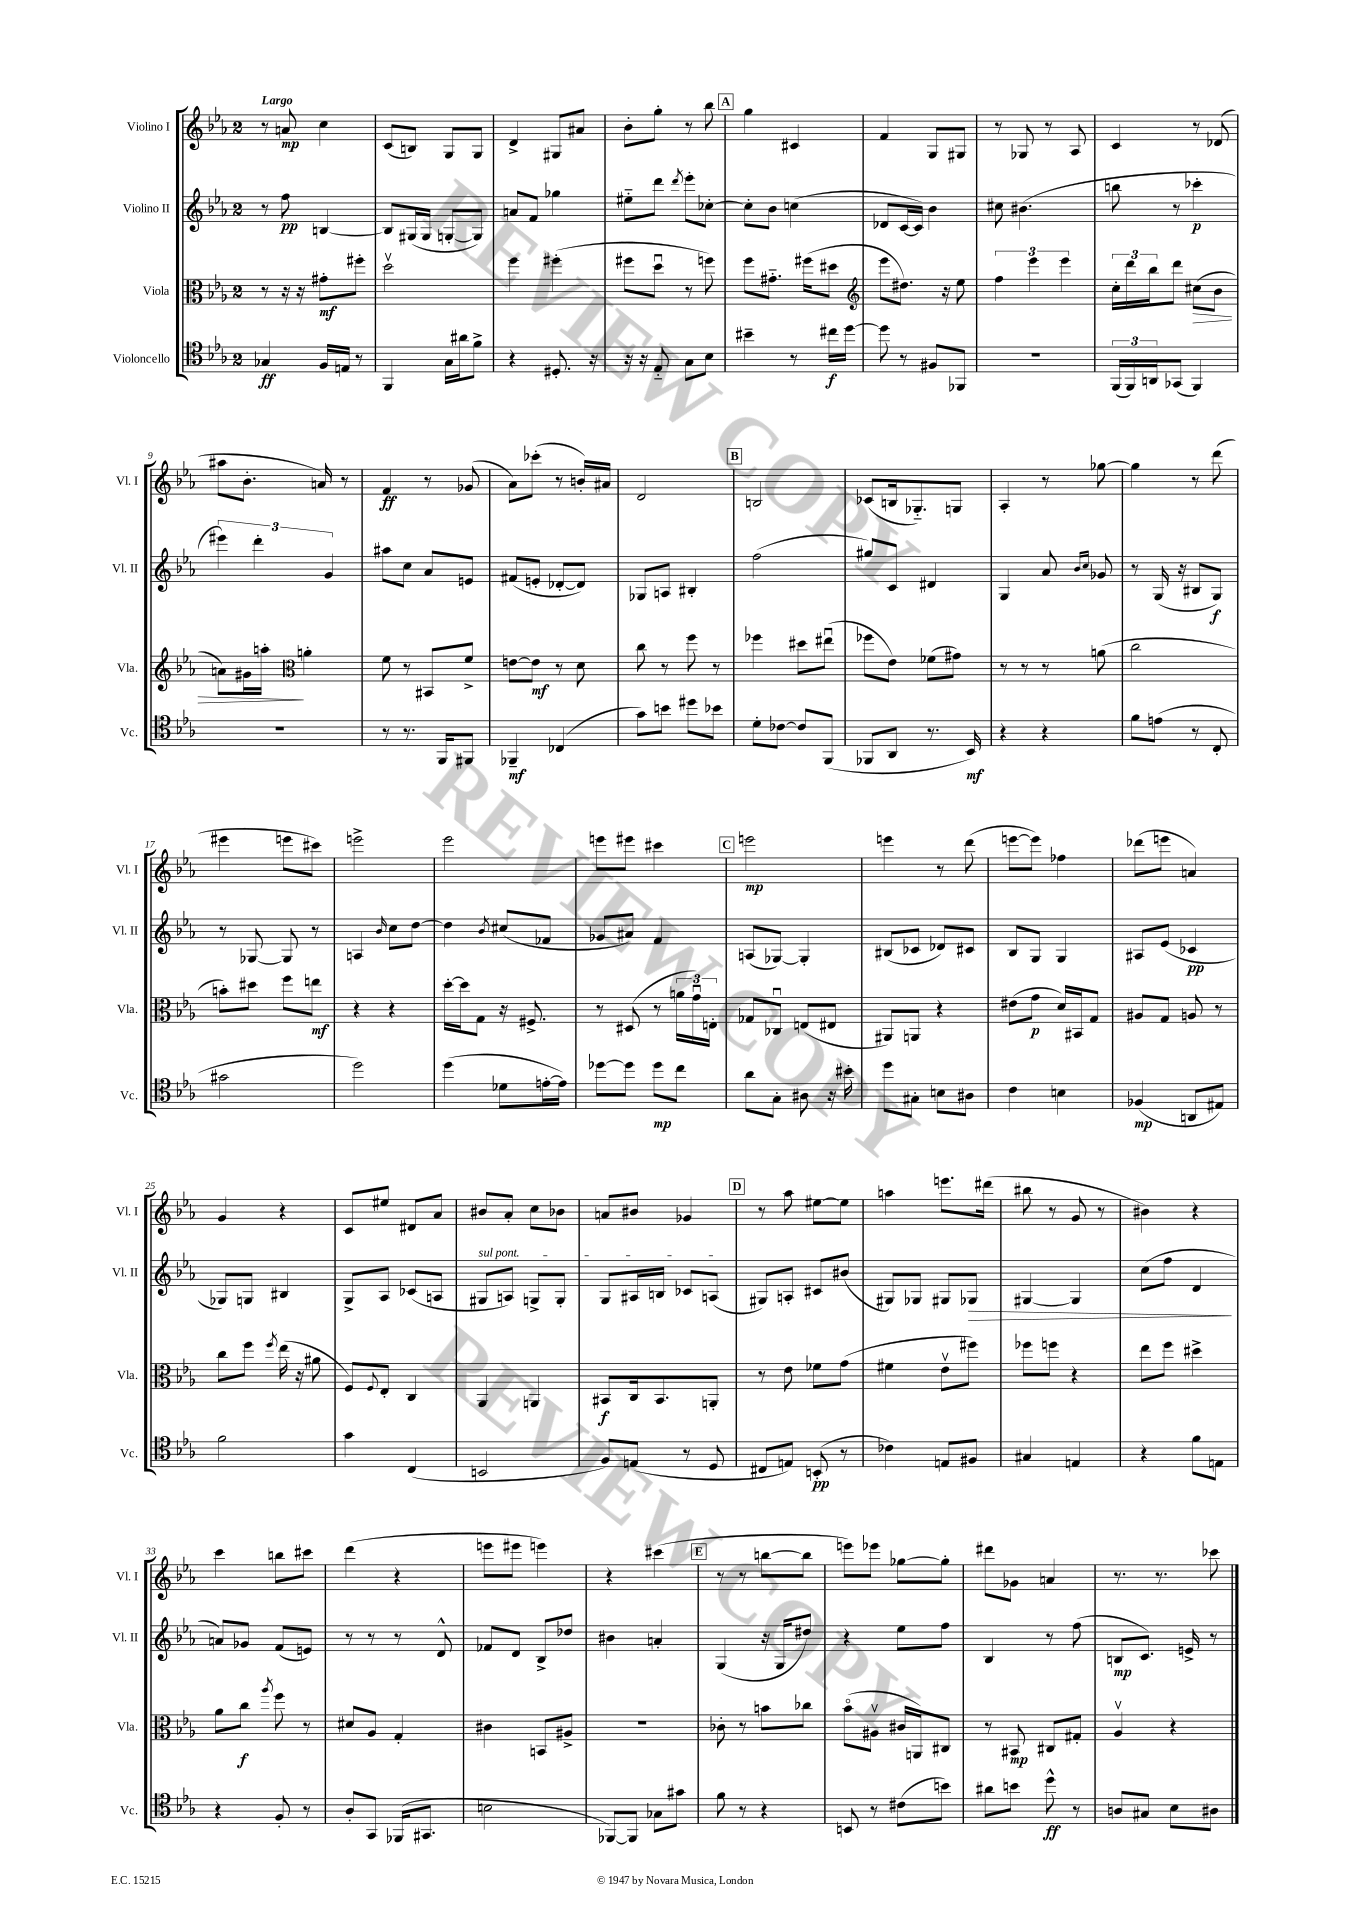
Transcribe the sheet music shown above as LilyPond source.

<<
\new StaffGroup <<
\new Staff = "s0" \with { instrumentName = "Violino I" shortInstrumentName = "Vl. I" } {
    \clef treble \key ees \major \once \override Staff.TimeSignature.style = #'single-digit \time 2/4 \tempo "Largo"
    r8 a'8\mp c''4 |
    c'8( b8) g8 g8 |
    d'4-> gis8 ais'8 |
    bes'8-. g''8-. r8 bes''8 |
    \mark \markup { \box "A" } g''4 cis'4 |
    f'4 g8 gis8 |
    r8 ges8 r8 aes8 |
    c'4 r8 des'8( |
    ais''8 bes'8.-. a'16) r8 |
    f'4\ff r8 ges'8( |
    aes'8) ces'''8-.( r8 b'16-.) ais'16 |
    d'2 |
    \mark \markup { \box "B" } b2 |
    ces'8( b16 ges8.-_) g8 |
    aes4-. r8 ges''8~ |
    ges''4 r8 d'''8( |
    eis'''4 e'''8 cis'''8) |
    e'''2-> |
    ees'''2 |
    e'''8 eis'''8 cis'''4 |
    \mark \markup { \box "C" } e'''2\mp |
    e'''4 r8 d'''8( |
    e'''8~ e'''8) fes''4 |
    des'''8( e'''8 a'4) |
    g'4 r4 |
    c'8 eis''8 dis'8 aes'8 |
    bis'8 aes'8-. c''8 bes'8 |
    a'8 bis'8 ges'4 |
    \mark \markup { \box "D" } r8 aes''8 eis''8~ eis''8 |
    a''4 e'''8. dis'''16( |
    bis''8 r8 g'8 r8 |
    bis'4) r4 |
    c'''4 b''8 cis'''8 |
    d'''4( r4 |
    e'''8 eis'''8 e'''4) |
    r4 cis'''4( |
    \mark \markup { \box "E" } r8 r8 b''8~ b''8 |
    e'''8) ees'''8 ges''8~ ges''8-. |
    dis'''8 ges'8 a'4 |
    r8. r8. ces'''8 \bar "|." |
}
\new Staff = "s1" \with { instrumentName = "Violino II" shortInstrumentName = "Vl. II" } {
    \clef treble \key ees \major \once \override Staff.TimeSignature.style = #'single-digit \time 2/4
    r8 f''8\pp b4~ |
    b8 gis16( gis16 g8~-. g8) |
    a'8 f'8 ges''4 |
    eis''8-_ d'''8 \acciaccatura { d'''8 } ees'''8-. ces''8~-. |
    \mark \markup { \box "A" } ces''8-. bes'8 c''4( |
    des'8 c'16~ c'16) bes'4 |
    cis''8 bis'4.( |
    b''8 r8 ces'''4-.\p |
    \tuplet 3/2 { eis'''4) d'''4-. g'4 } |
    ais''8 c''8 aes'8 e'8 |
    fis'8( e'8-. des'8~-. des'8) |
    ges8 a8 bis4-. |
    \mark \markup { \box "B" } f''2( |
    gis''8) c'8 dis'4 |
    g4 aes'8 \grace { bes'16 c''16 } ges'8 |
    r8 g16( r16 bis8 g8\f) |
    r8 ges8~ ges8 r8 |
    a4 \grace { bes'16 } c''8 d''8~ |
    d''4 \acciaccatura { bes'8 } cis''8( fes'8 |
    ges'8 ais'8) f'4 |
    \mark \markup { \box "C" } a8( ges8~) ges4-. |
    bis8( ces'8 des'8) cis'8 |
    bes8 g8 g4 |
    ais8 ees'8( ces'4\pp |
    ges8) g8 bis4 |
    g8-> aes8 ces'8( a8 |
    \once \override TextSpanner.bound-details.left.text = \markup { \italic "sul pont." } gis8\startTextSpan a8) g8-> g8-. |
    g8 ais16 b16 ces'8 a8\stopTextSpan( |
    \mark \markup { \box "D" } gis8) a8-. cis'8 bis'8( |
    gis8) ges8 gis8 ges8\> |
    gis4~ gis4 |
    c''8( f''8 d'4\! |
    a'8) ges'8 f'8( e'8) |
    r8 r8 r8 d'8-^ |
    fes'8 d'8 bes8-> des''8 |
    bis'4 a'4-. |
    \mark \markup { \box "E" } g4( r16 g16 dis''8) |
    r4 ees''8 f''8 |
    bes4 r8 f''8( |
    b8\mp c'8.) e'16-> r8 \bar "|." |
}
\new Staff = "s2" \with { instrumentName = "Viola" shortInstrumentName = "Vla." } {
    \clef alto \key ees \major \once \override Staff.TimeSignature.style = #'single-digit \time 2/4
    r8 r16 r16 gis'8-.\mf fis''8-. |
    d''2\upbow |
    f''4 fis''4-.( |
    fis''8 d''8\downbow r8 f''8) |
    \mark \markup { \box "A" } f''8 gis'8.-_ fis''16( dis''8 |
    \clef treble ees'''8 dis''8.) r16 ees''8 |
    \tuplet 3/2 { f''4 ees'''4 ees'''4 } |
    \tuplet 3/2 { c''16-. d'''16 bes''16 } d'''8 cis''8\>( bes'8 |
    a'8) gis'16 a''16-.\! \clef alto a'4-. |
    f'8 r8 bis,8 f'8-> |
    e'8~ e'8\mf r8 d'8 |
    c''8 r8 f''8 r8 |
    \mark \markup { \box "B" } fes''4 dis''8 eis''8\downbow( |
    fes''8 ees'8) fes'8( gis'8) |
    r8 r8 r8 a'8( |
    c''2 |
    b'8-.) dis''8 f''8 e''8\mf |
    r4 r4 |
    d''16~-. d''16 g8 r16 fis8.-> |
    r8 dis8( r8 \tuplet 3/2 { a'16 g'16\downbow) e16-. } |
    \mark \markup { \box "C" } ges8 ces8\downbow e8( eis8 |
    ais,8) a,8 r4 |
    eis'8( g'8\p d'16) bis,16 g8 |
    ais8 g8 a8 r8 |
    c''8 f''8 \acciaccatura { f''8 } ees''16( r16 ais'8 |
    f8) \appoggiatura { f8 } ees8-. c4 |
    aes,4 a,4 |
    bis,8\f c16 bis,8. a,8-. |
    \mark \markup { \box "D" } r8 ees'8 fes'8 g'8( |
    fis'4 ees'8\upbow fis''8) |
    fes''8 f''8 r4 |
    ees''8 f''8 dis''4-> |
    aes'8 c''8\f \acciaccatura { aes''8 } f''8 r8 |
    dis'8 aes8 g4-. |
    cis'4 b,8 ais8-> |
    R2 |
    \mark \markup { \box "E" } ces'8-. r8 b'8 ces''8 |
    bes'8\flageolet( ais8\upbow cis'16 a,16) cis8 |
    r8 bis,8\mp cis8 gis8-. |
    aes4\upbow r4 \bar "|." |
}
\new Staff = "s3" \with { instrumentName = "Violoncello" shortInstrumentName = "Vc." } {
    \clef tenor \key ees \major \once \override Staff.TimeSignature.style = #'single-digit \time 2/4
    ges4\ff f16 e16 r8 |
    f,4 g16 ais'16 f'8-> |
    r4 dis8.-. r16 |
    r16 r16 ees8-_ g8 bes8 |
    \mark \markup { \box "A" } bis'4-- r8 cis''16\f d''16~ |
    d''8 r8 fis8 fes,8 |
    R2 |
    \tuplet 3/2 { f,16( f,16) a,16 } ges,8( f,4) |
    R2 |
    r8 r8. f,16 fis,8 |
    fes,4--\mf ces4( |
    g'8) b'8 dis''8 bes'8 |
    \mark \markup { \box "B" } d'8-. ces'8~ ces'8 f,8( |
    fes,8 aes,8 r8. bes,16\mf) |
    r4 r4 |
    f'8 e'8( r8 c8-. |
    gis'2 |
    d''2) |
    d''4( des'8 e'16~-. e'16) |
    des''8~ des''8 des''8\mp c''8 |
    \mark \markup { \box "C" } aes'8 g8-. ais8 r16 bis'16-. |
    d''8 gis8-. b8 ais8 |
    c'4 b4 |
    fes4\mp( a,8 eis8) |
    f'2 |
    g'4 c4( |
    b,2 |
    f8) e8( r8 d8 |
    \mark \markup { \box "D" } cis8 e8) b,8-.\pp( r8 |
    ces'4) e8 fis8 |
    gis4 e4 |
    r4 f'8 e8 |
    r4 f8-. r8 |
    aes8-. g,8 fes,16( gis,8. |
    b2 |
    fes,8~) fes,8 ges8 gis'8 |
    \mark \markup { \box "E" } f'8 r8 r4 |
    b,8 r8 cis'8( b'8) |
    ais'8 b'8 d''8-^\ff r8 |
    a8 gis8 bes8 ais8 \bar "|." |
}
>>
>>
